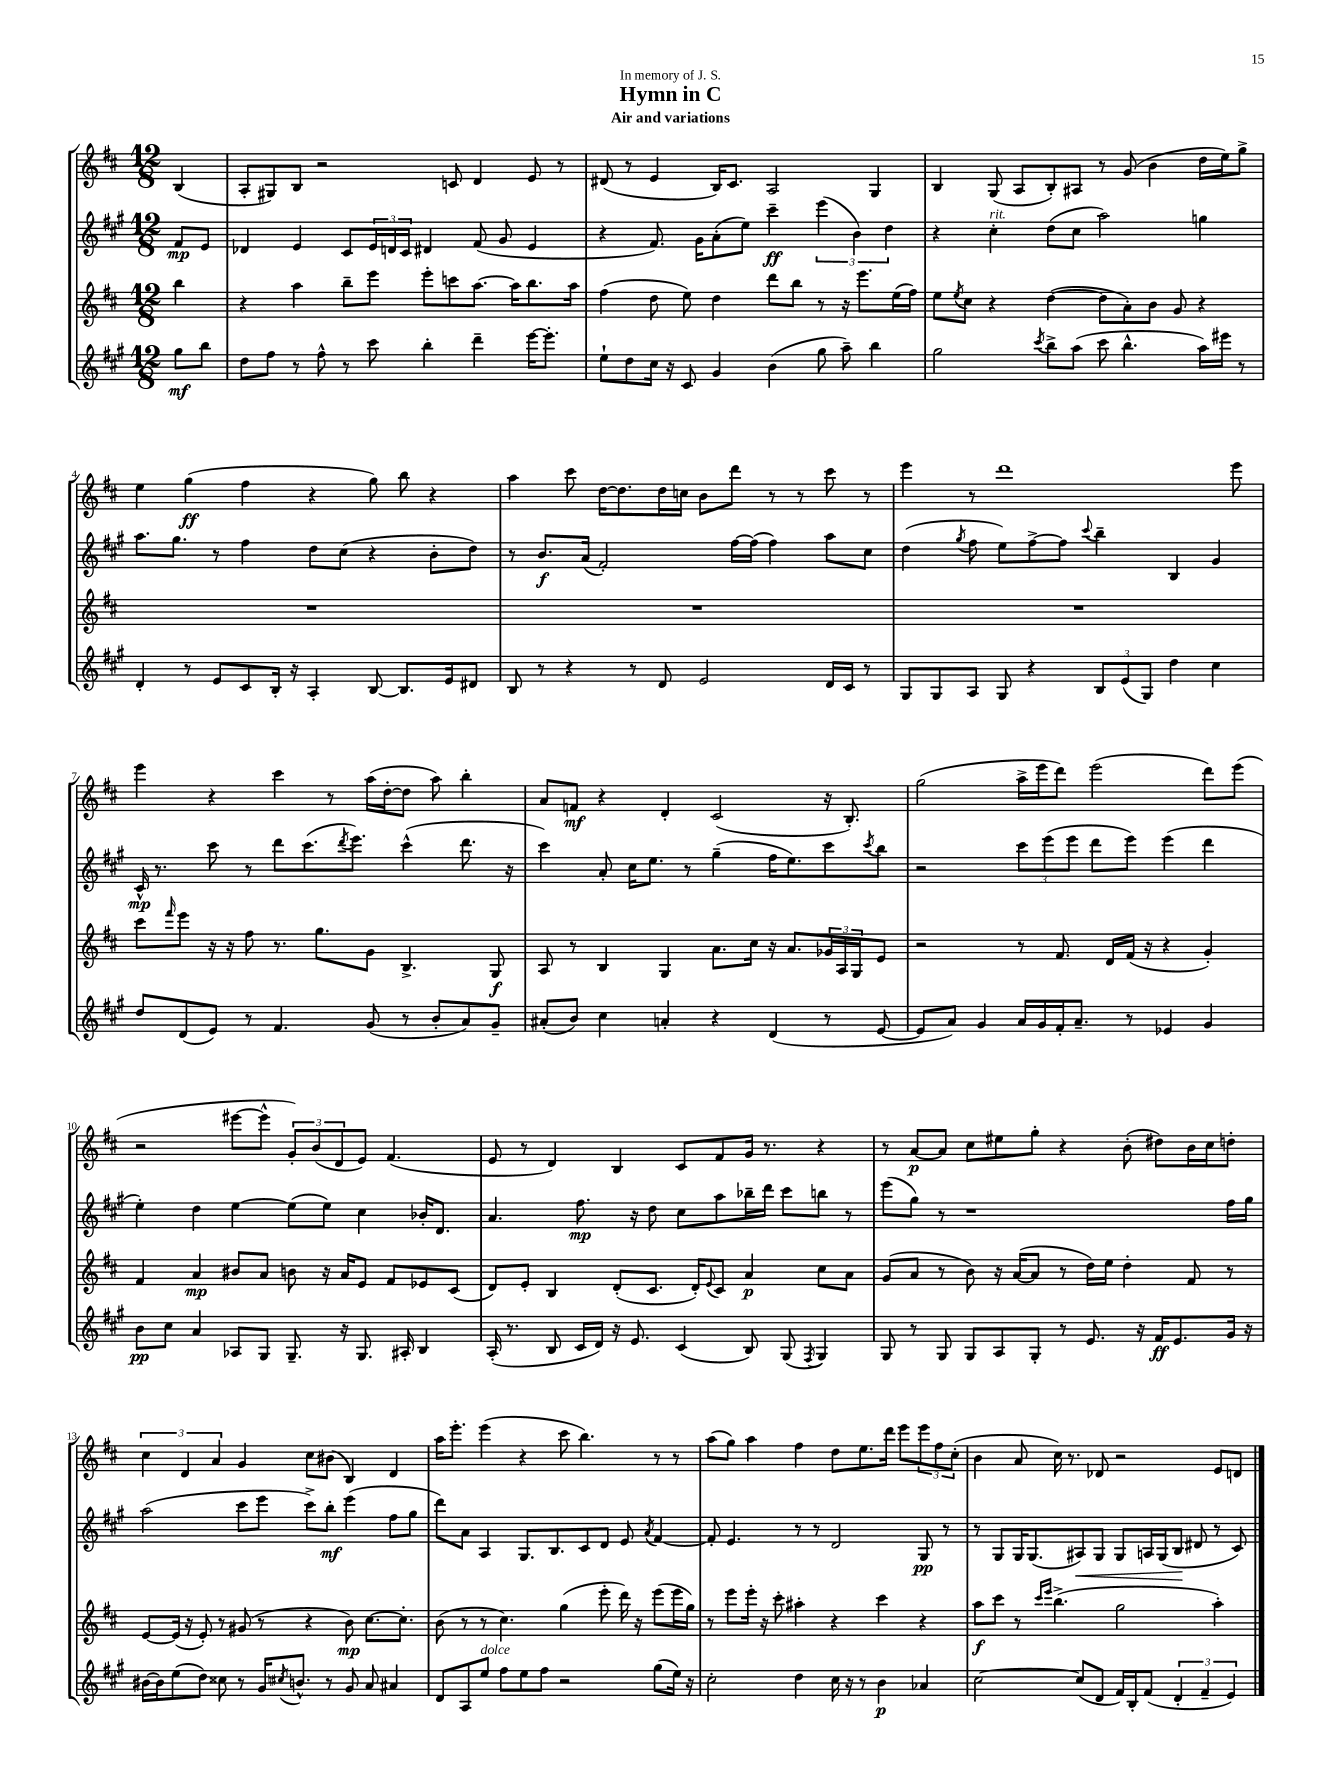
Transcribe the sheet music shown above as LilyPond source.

\header { title = "Hymn in C" subtitle = "Air and variations" dedication = "In memory of J. S." }
<<
\new StaffGroup <<
\new Staff = "s0" {
    \clef treble \key d \major \numericTimeSignature \time 12/8 \partial 4
    b4( |
    a8-. gis8) b8 r2 c'8 d'4 e'8 r8 |
    dis'8( r8 e'4 b16) cis'8. a2 g4 |
    b4 g8( a8 b8-.) ais8 r8 g'8( b'4 d''16 e''16) g''8-> |
    e''4 g''4\ff( fis''4 r4 g''8) b''8 r4 |
    a''4 cis'''8 d''16~ d''8. d''16 c''16 b'8 d'''8 r8 r8 cis'''8 r8 |
    e'''4 r8 d'''1 e'''8 |
    e'''4 r4 cis'''4 r8 a''16( d''16~-. d''8 a''8) b''4-. |
    a'8 f'8\mf r4 d'4-. cis'2( r16 b8.-.) |
    g''2( a''16-> e'''16 d'''8) e'''2( d'''8) e'''8( |
    r2 eis'''8~ eis'''8-^ \tuplet 3/2 { g'8-.) b'8( d'8 } e'8) fis'4.( |
    e'8 r8 d'4) b4 cis'8 fis'8 g'16 r8. r4 |
    r8 a'8~\p a'8 cis''8 eis''8 g''8-. r4 b'8-.( dis''8) b'16 cis''16 d''8-. |
    \tuplet 3/2 { cis''4 d'4 a'4 } g'4 cis''8 bis'8( b4) d'4 |
    a''16 e'''8.-. e'''4( r4 cis'''8 b''4.) r8 r8 |
    a''8( g''8) a''4 fis''4 d''8 e''8. d'''16 e'''8 \tuplet 3/2 { e'''8 fis''8 cis''8-.( } |
    b'4 a'8 cis''16) r8. des'8 r2 e'8 d'8 \bar "|." |
}
\new Staff = "s1" {
    \clef treble \key a \major \numericTimeSignature \time 12/8 \partial 4
    fis'8\mp e'8 |
    des'4 e'4 cis'8 \tuplet 3/2 { e'16 d'16 cis'16 } dis'4 fis'8( gis'8 e'4 |
    r4 fis'8.) gis'16 a'8-.( e''8) cis'''4--\ff \tuplet 3/2 { e'''4( b'4) d''4 } |
    r4 cis''4-.^\markup { \italic "rit." } d''8( cis''8 a''2) g''4 |
    a''8. gis''8. r8 fis''4 d''8 cis''8( r4 b'8-. d''8) |
    r8 b'8.\f a'16( fis'2-.) fis''16~ fis''16( fis''4) a''8 cis''8 |
    d''4( \acciaccatura { gis''8 } fis''8 e''8) fis''8~-> fis''8 \appoggiatura { cis'''8 } b''4-- b4 gis'4 |
    cis'16-^\mp r8. cis'''8 r8 d'''8 cis'''8.( \acciaccatura { d'''8 } e'''8.) cis'''4-^( d'''8. r16 |
    cis'''4) a'8-. cis''16 e''8. r8 gis''4--( fis''16 e''8.) cis'''8 \acciaccatura { cis'''8 } b''8 |
    r2 \tuplet 3/2 { cis'''8 e'''8( e'''8 } d'''8 e'''8) e'''4( d'''4 |
    e''4-.) d''4 e''4~ e''8( e''8) cis''4 bes'16-. d'8. |
    a'4. fis''8.\mp r16 d''8 cis''8 a''8 bes''16-- d'''16 cis'''8 b''8 r8 |
    e'''8( gis''8) r8 r1 fis''16 gis''16 |
    a''2( cis'''8 e'''8 cis'''8->) b''8-.\mf e'''4( fis''8 gis''8 |
    d'''8) a'8 a4 gis8. b8. cis'8 d'8 e'8 \acciaccatura { a'8 } fis'4~ |
    fis'8-. e'4. r8 r8 d'2 gis8\pp r8 |
    r8 gis8 gis16 gis8.( ais8\<) gis8 gis8 a16 gis16( b8\! dis'8 r8 cis'8) \bar "|." |
}
\new Staff = "s2" {
    \clef treble \key d \major \numericTimeSignature \time 12/8 \partial 4
    b''4 |
    r4 a''4 b''8-- e'''8 e'''8-. c'''8 a''8.~ a''16 b''8. a''16 |
    fis''4( d''8 e''8) d''4 d'''8 b''8 r8 r16 e'''8. e''16( fis''16) |
    e''8 \acciaccatura { e''8 } cis''8 r4 d''4~( d''8 a'8-.) b'8 g'8 r4 |
    R1. |
    R1. |
    R1. |
    cis'''8 \grace { fis'''16 } e'''8 r16 r16 fis''8 r8. g''8. g'8 b4.-> g8\f |
    a8 r8 b4 g4 a'8. cis''16 r16 a'8. \tuplet 3/2 { ges'16 a16 g16 } e'8 |
    r2 r8 fis'8. d'16 fis'16( r16 r4 g'4-.) |
    fis'4 a'4\mp bis'8 a'8 b'8 r16 a'16 e'8 fis'8 ees'8 cis'8( |
    d'8) e'8-. b4 d'8-.( cis'8. d'16-.) \appoggiatura { e'8 } cis'8 a'4\p cis''8 a'8 |
    g'8( a'8 r8 b'8) r16 a'16~( a'8 r8 d''16) e''16 d''4-. fis'8 r8 |
    e'8~ e'16( r16 e'8-.) r8 gis'8( r8 r4 b'8\mp) cis''8.~ cis''8.-. |
    b'8( r8 r8 cis''4.) g''4( e'''8-. d'''16) r16 e'''8( e'''16 g''16) |
    r8 e'''8 e'''16-. r16 cis'''8-. ais''4-. r4 cis'''4 r4 |
    a''8\f cis'''8 r8 \grace { cis'''16 e'''16 } b''4.->( g''2 a''4-.) \bar "|." |
}
\new Staff = "s3" {
    \clef treble \key a \major \numericTimeSignature \time 12/8 \partial 4
    gis''8\mf b''8 |
    d''8 fis''8 r8 fis''8-^ r8 cis'''8 b''4-. d'''4-- e'''16~ e'''8.-. |
    e''8-! d''8 cis''16 r16 cis'8 gis'4 b'4( gis''8 a''8--) b''4 |
    gis''2 \acciaccatura { cis'''8 } b''8-> a''8( cis'''8 b''4.-^ a''16) eis'''16 r8 |
    d'4-. r8 e'8 cis'8 b16-. r16 a4-. b8~ b8. e'16 dis'8 |
    b8 r8 r4 r8 d'8 e'2 d'16 cis'16 r8 |
    gis8 gis8 a8 gis8 r4 \tuplet 3/2 { b8 e'8( gis8) } d''4 cis''4 |
    d''8 d'8( e'8) r8 fis'4. gis'8( r8 b'8-. a'8) gis'8-- |
    ais'8-.( b'8) cis''4 a'4-. r4 d'4( r8 e'8~ |
    e'8 a'8) gis'4 a'16 gis'16 fis'16-. a'8.-- r8 ees'4 gis'4 |
    b'8\pp cis''8 a'4 aes8 gis8 gis8.-- r16 gis8. ais16-. b4 |
    a16-.( r8. b8 cis'16 d'16) r16 e'8. cis'4( b8) gis8( \acciaccatura { fis8 } gis4) |
    gis8 r8 gis8 gis8 a8 gis8-. r8 e'8. r16 fis'16\ff e'8. gis'16 r16 |
    bis'16~ bis'16 e''8( d''8) cisis''8 r8 gis'16 \acciaccatura { cis''8 } b'8.-^ r8 gis'8 a'8 ais'4 |
    d'8 a8 e''8^\markup { \italic "dolce" } fis''8 e''8 fis''8 r2 gis''8( e''16) r16 |
    cis''2-. d''4 cis''16 r16 r8 b'4\p aes'4 |
    cis''2~ cis''8( d'8 fis'16) b16-. fis'8( \tuplet 3/2 { d'4-. fis'4-- e'4) } \bar "|." |
}
>>
>>
